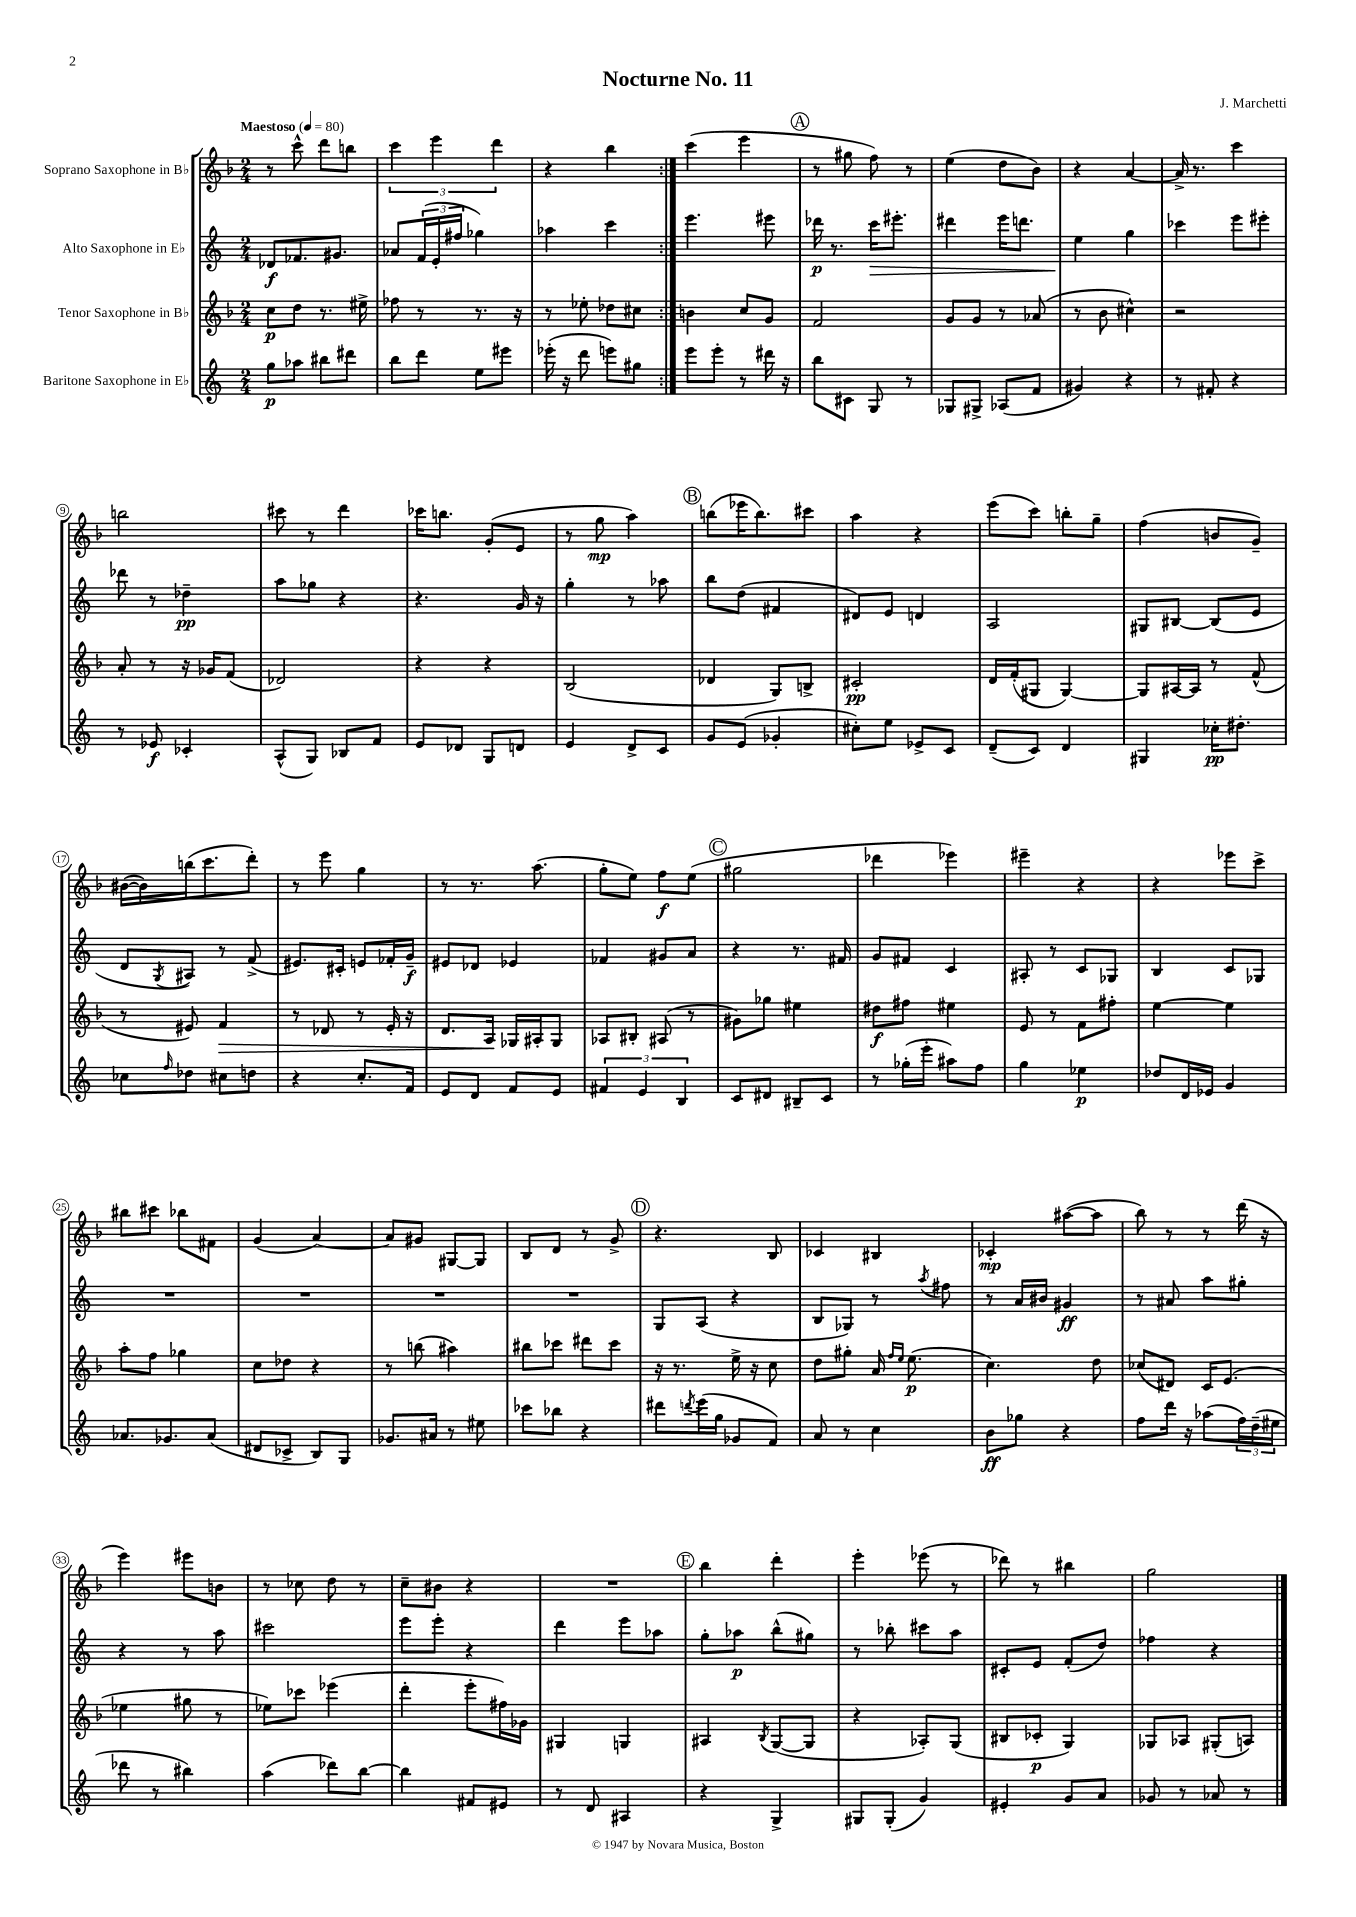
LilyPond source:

\header { title = "Nocturne No. 11" composer = "J. Marchetti" }
<<
\new StaffGroup <<
\new Staff = "s0" \with { instrumentName = "Soprano Saxophone in Bb" } {
    \clef treble \key f \major \numericTimeSignature \time 2/4 \tempo "Maestoso" 4 = 80
    \repeat volta 2 { r8 c'''8-^ d'''8 b''8 |
    \tuplet 3/2 { c'''4 e'''4 d'''4 } |
    r4 bes''4 | }
    c'''4( e'''4 |
    \mark \markup { \circle "A" } r8 gis''8 f''8) r8 |
    e''4( d''8 bes'8) |
    r4 a'4~ |
    a'16-> r8. c'''4 |
    b''2 |
    cis'''8 r8 d'''4 |
    ces'''16 b''8. g'8-.( e'8 |
    r8 g''8\mp a''4) |
    \mark \markup { \circle "B" } b''8( ees'''16 b''8.) cis'''8 |
    a''4 r4 |
    e'''8( c'''8) b''8-. g''8-- |
    f''4( b'8 g'8--) |
    bis'16~( bis'16) b''16( c'''8. d'''8-.) |
    r8 e'''8 g''4 |
    r8 r8. a''8.( |
    g''8-. e''8) f''8\f e''8( |
    \mark \markup { \circle "C" } gis''2 |
    des'''4 ees'''4) |
    eis'''4-- r4 |
    r4 ees'''8 c'''8-> |
    bis''8 cis'''8 bes''8 fis'8 |
    g'4( a'4~) |
    a'8 gis'8 gis8~ gis8 |
    bes8 d'8 r8 g'8-> |
    \mark \markup { \circle "D" } r4. bes8 |
    ces'4 bis4 |
    ces'4-.\mp ais''8~( ais''8 |
    bes''8) r8 r8 d'''16( r16 |
    e'''4) eis'''8 b'8 |
    r8 ces''8 d''8 r8 |
    c''8-- bis'8 r4 |
    R2 |
    \mark \markup { \circle "E" } bes''4 d'''4-. |
    e'''4-. ees'''8( r8 |
    des'''8) r8 bis''4 |
    g''2 \bar "|." |
}
\new Staff = "s1" \with { instrumentName = "Alto Saxophone in Eb" } {
    \clef treble \key c \major \numericTimeSignature \time 2/4
    \repeat volta 2 { des'8\f fes'8. gis'8. |
    aes'8 \tuplet 3/2 { f'16( e'16-. fis''16 } ges''4) |
    aes''4 c'''4 | }
    e'''4. eis'''8 |
    \mark \markup { \circle "A" } des'''16\p r8. c'''16\> eis'''8.-. |
    dis'''4 e'''16 d'''8. |
    e''4\! g''4 |
    ces'''4 e'''8 eis'''8-. |
    des'''8 r8 des''4--\pp |
    a''8 ges''8 r4 |
    r4. g'16 r16 |
    g''4-. r8 aes''8 |
    \mark \markup { \circle "B" } b''8 d''8( fis'4 |
    dis'8) e'8 d'4 |
    a2 |
    gis8 bis8~ bis8( e'8 |
    d'8 \acciaccatura { g8 } ais8) r8 f'8->( |
    eis'8.) cis'16-. e'8 fes'16-. g'16--\f |
    eis'8 des'8 ees'4 |
    fes'4 gis'8 a'8 |
    \mark \markup { \circle "C" } r4 r8. fis'16 |
    g'8 fis'8 c'4 |
    ais8-. r8 c'8 ges8 |
    b4 c'8 ges8 |
    R2 |
    R2 |
    R2 |
    R2 |
    \mark \markup { \circle "D" } g8 a8( r4 |
    b8 ges8) r8 \acciaccatura { a''8 } fis''8 |
    r8 a'16 bis'16 gis'4\ff |
    r8 ais'8 a''8 gis''8-. |
    r4 r8 a''8 |
    cis'''2 |
    e'''8 e'''8-. r4 |
    d'''4 e'''8 aes''8 |
    \mark \markup { \circle "E" } g''8-. aes''8\p b''8-^( gis''8) |
    r8 bes''8-. cis'''8 a''8 |
    cis'8-. e'8 f'8-.( d''8) |
    fes''4 r4 \bar "|." |
}
\new Staff = "s2" \with { instrumentName = "Tenor Saxophone in Bb" } {
    \clef treble \key f \major \numericTimeSignature \time 2/4
    \repeat volta 2 { c''8\p d''8 r8. eis''16-> |
    fes''8 r8 r8. r16 |
    r8 ees''8-. des''8 cis''8 | }
    b'4 c''8 g'8 |
    \mark \markup { \circle "A" } f'2 |
    g'8 g'8 r8 aes'8( |
    r8 bes'8 cis''4-^) |
    r2 |
    a'8-. r8 r16 ges'16 f'8( |
    des'2) |
    r4 r4 |
    bes2( |
    \mark \markup { \circle "B" } des'4 g8) b8-> |
    cis'2-.\pp |
    d'16 f'16-.( gis8 gis4~) |
    gis8 ais16~ ais16 r8 f'8-^( |
    r8 eis'8) f'4\> |
    r8 des'8 r8 e'16-. r16 |
    d'8. a16\! ges16 ais16-. ges8 |
    aes8 bis8-. ais8( r8 |
    \mark \markup { \circle "C" } gis'8) ges''8 eis''4 |
    dis''8\f fis''8 eis''4 |
    e'8 r8 f'8 fis''8-. |
    e''4~ e''4 |
    a''8-. f''8 ges''4 |
    c''8 des''8 r4 |
    r8 b''8( ais''4) |
    bis''8 ces'''8 dis'''8 ces'''8 |
    \mark \markup { \circle "D" } r16 r8. e''16-> r16 c''8 |
    d''8 gis''8-. a'16 \grace { f''16 e''16 } e''8.\p( |
    c''4.) d''8 |
    ces''8( dis'8) c'16 e'8.( |
    ees''4 gis''8 r8 |
    ees''8) ces'''8 ees'''4( |
    d'''4-. e'''8-. fis''16) ges'16 |
    gis4 g4 |
    \mark \markup { \circle "E" } ais4 \acciaccatura { bes8 } g8~( g8 |
    r4 aes8-.) g8( |
    bis8 ces'8-.\p g4) |
    ges8 aes8 gis8-.( a8) \bar "|." |
}
\new Staff = "s3" \with { instrumentName = "Baritone Saxophone in Eb" } {
    \clef treble \key c \major \numericTimeSignature \time 2/4
    \repeat volta 2 { g''8\p aes''8 bis''8 dis'''8 |
    b''8 d'''8 e''8 eis'''8 |
    ees'''16-.( r16 d'''8 e'''8) gis''8 | }
    e'''8 e'''8-. r8 dis'''16 r16 |
    \mark \markup { \circle "A" } b''8 cis'8 g8 r8 |
    ges8 gis8-> aes8( f'8 |
    gis'4) r4 |
    r8 fis'8-. r4 |
    r8 ees'8\f ces'4-. |
    a8-^( g8) bes8 f'8 |
    e'8 des'8 g8 d'8 |
    e'4 d'8-> c'8 |
    \mark \markup { \circle "B" } g'8 e'8( ges'4-. |
    cis''8-.) e''8 ees'8-> c'8 |
    d'8--( c'8) d'4 |
    gis4 ces''16-.\pp dis''8.-. |
    ces''8 \grace { f''16 } des''8 cis''8 d''8 |
    r4 c''8.-. f'16 |
    e'8 d'8 f'8 e'8 |
    \tuplet 3/2 { fis'4 e'4 b4 } |
    \mark \markup { \circle "C" } c'8 dis'8 bis8-- c'8 |
    r8 ges''16-.( e'''16-. ais''8) f''8 |
    g''4 ees''4\p |
    des''8 d'16 ees'16 g'4 |
    aes'8. ges'8. aes'8( |
    dis'8 ces'8-> b8) g8 |
    ges'8. ais'16 r8 eis''8 |
    ces'''8 bes''8 r4 |
    \mark \markup { \circle "D" } dis'''8 \acciaccatura { d'''8 } e'''16( g''16 ges'8 f'8) |
    a'8 r8 c''4 |
    b'8\ff ges''8 r4 |
    f''8 d'''16 r16 aes''8( \tuplet 3/2 { f''16) d''16--( eis''16 } |
    des'''8 r8 bis''4) |
    a''4( des'''8) b''8~ |
    b''4 fis'8 eis'8 |
    r8 d'8 ais4 |
    \mark \markup { \circle "E" } r4 g4-> |
    gis8 gis8-.( g'4) |
    eis'4-. g'8 a'8 |
    ges'8 r8 aes'8 r8 \bar "|." |
}
>>
>>
\layout { \context { \Score \override BarNumber.stencil = #(make-stencil-circler 0.1 0.3 ly:text-interface::print) } }
